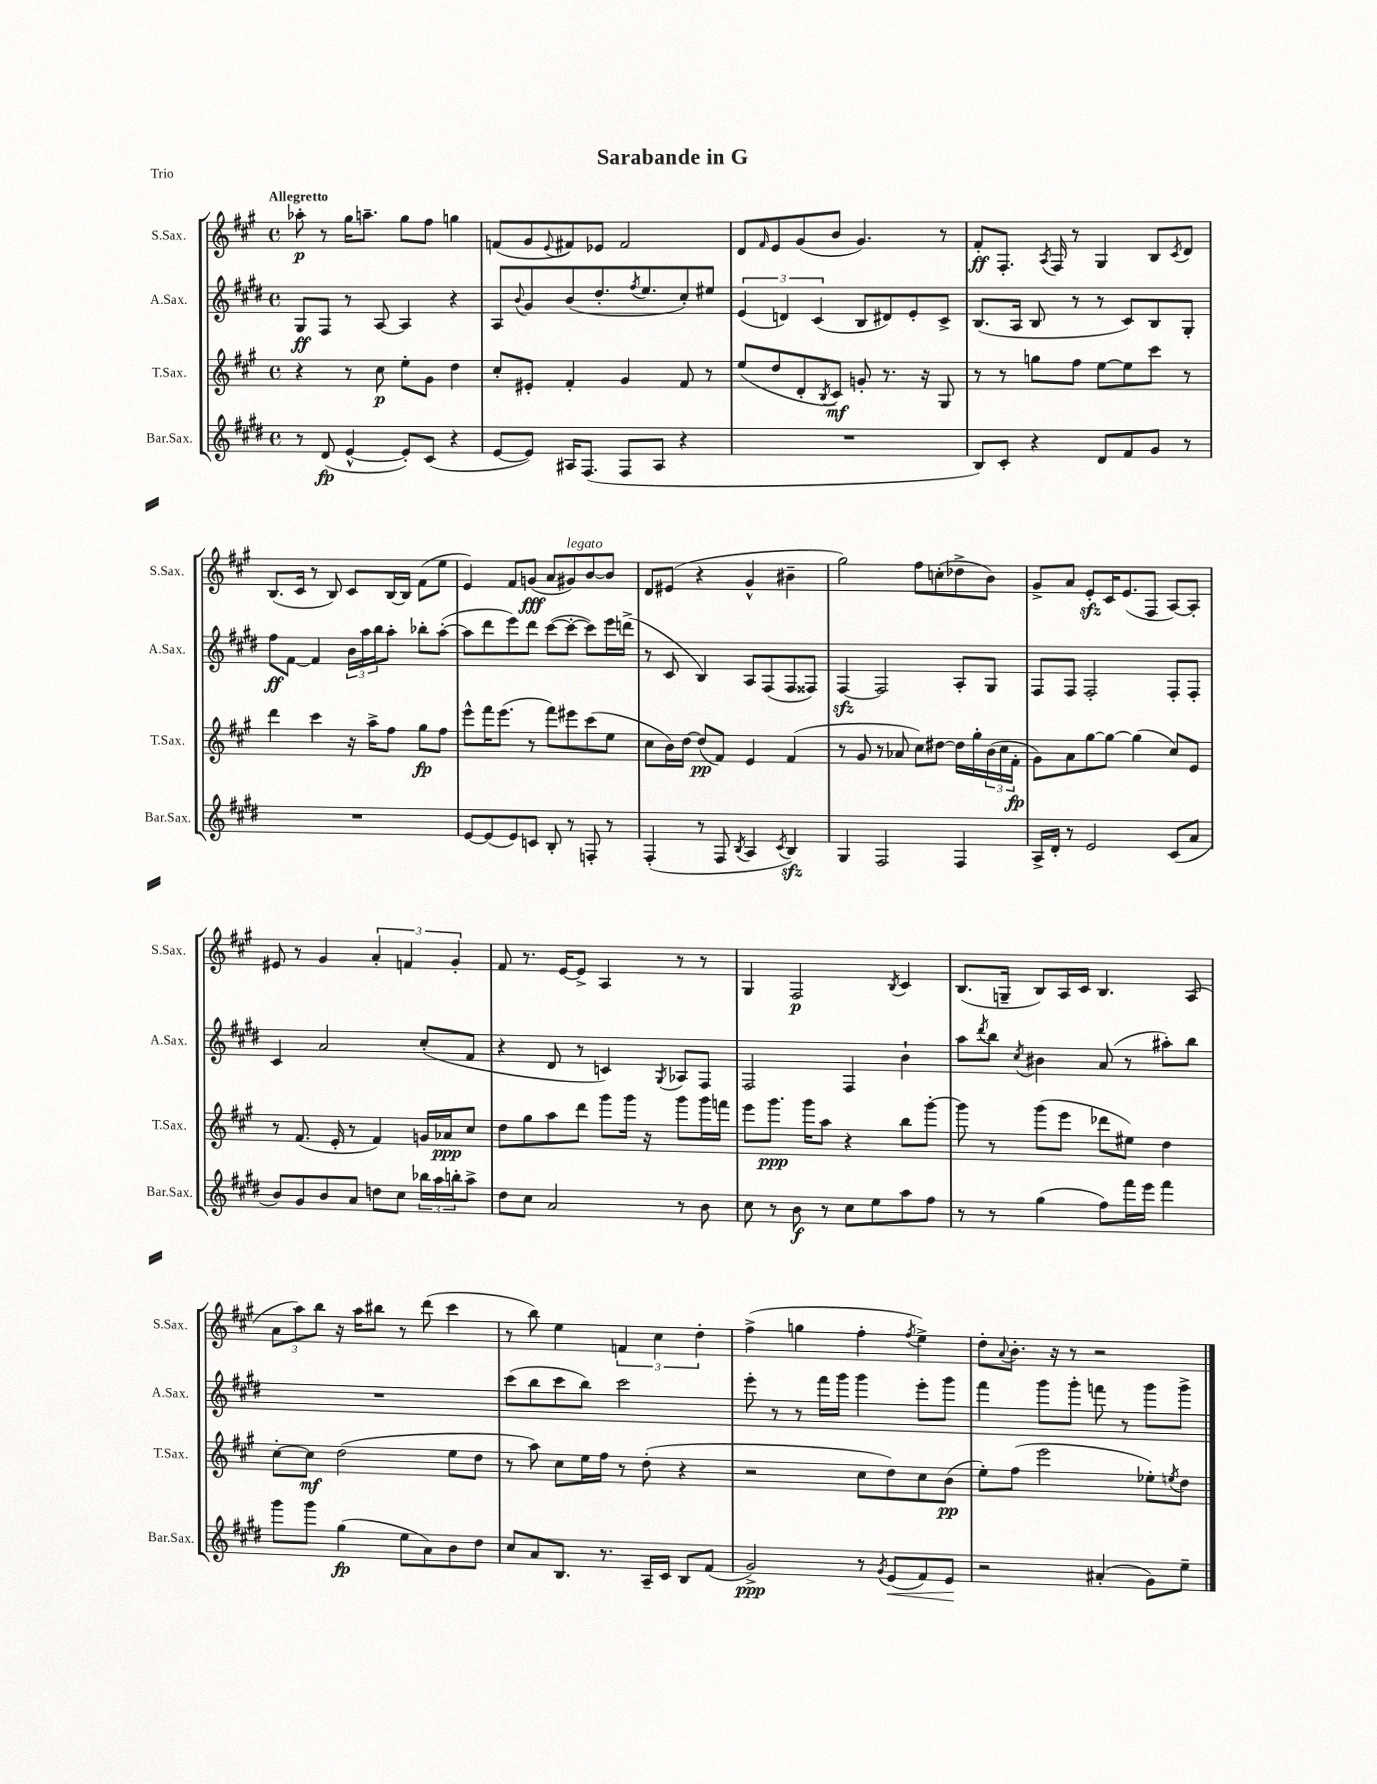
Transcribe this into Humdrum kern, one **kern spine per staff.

**kern	**dynam	**kern	**dynam	**kern	**dynam	**kern	**dynam
*part4	*part4	*part3	*part3	*part2	*part2	*part1	*part1
*staff4	*staff4	*staff3	*staff3	*staff2	*staff2	*staff1	*staff1
*I"Bar.Sax.	*	*I"T.Sax.	*	*I"A.Sax.	*	*I"S.Sax.	*
*I'Bar.Sax.	*	*I'T.Sax.	*	*I'A.Sax.	*	*I'S.Sax.	*
*clefG2	*	*clefG2	*	*clefG2	*	*clefG2	*
*k[f#c#g#d#]	*	*k[f#c#g#]	*	*k[f#c#g#d#]	*	*k[f#c#g#]	*
*M4/4	*	*M4/4	*	*M4/4	*	*M4/4	*
*met(c)	*	*met(c)	*	*met(c)	*	*met(c)	*
=1	=1	=1	=1	=1	=1	=1	=1
!	!	!	!	!	!	!LO:TX:a:B:t=Allegretto	!
8r	.	4r	.	8G#/L	ff	8aa-X'\	p
(8d#/	fp	.	.	8F#/J	.	8r	.
[4e^^/	.	8r	.	8r	.	16gg#\KL	.
.	.	.	.	.	.	8.aan~\J	.
.	.	8cc#\	p	[8A/	.	.	.
8e'/L])	.	8ee'\L	.	4A/]	.	8gg#\L	.
(8c#/J	.	8g#\J	.	.	.	8ff#\J	.
4r	.	4dd\	.	4r	.	4ggn\	.
=2	=2	=2	=2	=2	=2	=2	=2
[8e/L	.	8cc#'/L	.	8A/L	.	(8fn/L	.
.	.	.	.	8qqb/	.	.	.
8e/J])	.	8e#X'/J	.	8g#/	.	8g#/	.
.	.	.	.	.	.	8qqe/	.
16A#X/KL	.	4f#'/	.	(8b/	.	8f#X/)	.
(8.F#/J	.	.	.	.	.	.	.
.	.	.	.	8.dd#'/	.	8e-X/J	.
8F#/L	.	4g#/	.	.	.	2f#/	.
.	.	.	.	8qff#/	.	.	.
.	.	.	.	8.ee/	.	.	.
8A#/J	.	.	.	.	.	.	.
4r	.	8f#/	.	8cc#'/)	.	.	.
.	.	8r	.	8ee#X/J	.	.	.
=3	=3	=3	=3	=3	=3	=3	=3
1r	.	(8ee/L	.	(6e/	.	8d/L	.
.	.	.	.	.	.	16qqf#/	.
.	.	8dd/	.	.	.	8e/	.
.	.	.	.	6dn/)	.	.	.
.	.	8d'/	.	.	.	(8g#/	.
.	.	.	.	(6c#/	.	.	.
.	.	8qB/	.	.	.	.	.
.	.	8c#/J)	mf	.	.	8b/J	.
.	.	8gn'/	.	8B/L	.	4.g#/)	.
.	.	8.r	.	8d#X/)	.	.	.
.	.	.	.	8e'/	.	.	.
.	.	16r	.	.	.	.	.
.	.	8G#/	.	8c#^/J	.	8r	.
=4	=4	=4	=4	=4	=4	=4	=4
8B/L)	.	8r	.	(8.B/L	.	8f#'/L	ff
8c#'/J	.	8r	.	.	.	8.F#'/J	.
.	.	.	.	16A/Jk	.	.	.
4r	.	8ggn\L	.	8B/	.	.	.
.	.	.	.	.	.	8qA/	.
.	.	.	.	.	.	16F#/	.
.	.	8ff#\J	.	8r	.	8r	.
8d#/L	.	[8ee\L	.	8r	.	4G#/	.
8f#/	.	8ee\]	.	8c#/L)	.	.	.
8g#/J	.	8ccc#\J	.	8B/	.	8B/L	.
.	.	.	.	.	.	8qc#/	.
8r	.	8r	.	8G#'/J	.	8d/J	.
!!LO:LB:g=z
=5	=5	=5	=5	=5	=5	=5	=5
1r	.	4ddd\	.	8ff#\L	ff	(8.B/L	.
.	.	.	.	[8f#\J	.	.	.
.	.	.	.	.	.	16c#/Jk	.
.	.	4ccc#\	.	4f#/]	.	8r	.
.	.	.	.	.	.	8B/)	.
.	.	16r	.	24b\LL	.	8c#/L	.
.	.	.	.	24aa\	.	.	.
.	.	16aa^\KL	.	.	.	.	.
.	.	.	.	24bb\J	.	.	.
.	.	8ff#\J	.	8aa'\J	.	[16B/L	.
.	.	.	.	.	.	16B/JJ]	.
.	.	8gg#\L	fp	8bb-X'\L	.	(8f#\L	.
.	.	8ff#\J	.	([8aa'\J	.	8ee\J	.
=6	=6	=6	=6	=6	=6	=6	=6
[8e/L	.	8eee^^\L	.	8aa\L]	.	4e/)	.
(8e/]	.	16fff#\K	.	8ddd#\	.	.	.
.	.	(8.eee\J	.	.	.	.	.
8e/)	.	.	.	8eee\)	.	8f#/L	.
8cn/J	.	8r	.	8ddd#\J	.	(8gn/J	fff
8B'/	.	8fff#\L)	.	([8ccc#\L	.	8a/L	.
!	!	!	!	!	!	!LO:TX:a:i:t=legato	!
8r	.	8eee#X\	.	8ccc#'\J_	.	8g#X/)	.
8Fn'/	.	(8ccc#\	.	8ccc#\L])	.	[8b/	.
8r	.	8ee\J	.	16eee\L	.	8b/J]	.
.	.	.	.	(16dddn^\JJ	.	.	.
=7	=7	=7	=7	=7	=7	=7	=7
(4F#'/	.	8cc#\L	.	8r	.	8d/L	.
.	.	16b\L)	.	8c#/	.	(8e#X/J	.
.	.	[16dd\JJ	.	.	.	.	.
8r	.	(8dd/L]	pp	4B/)	.	4r	.
8F#/	.	8f#/J)	.	.	.	.	.
8qB/	.	.	.	.	.	.	.
4A/	.	4e/	.	8A/L	.	4g#^^/	.
.	.	.	.	(8F#/	.	.	.
8qc#/	.	.	.	.	.	.	.
4Bzz/)	.	(4f#/	.	8F#/	.	4b#X~\	.
.	.	.	.	8F##X/J)	.	.	.
=8	=8	=8	=8	=8	=8	=8	=8
4G#/	.	8r	.	[4F#zz/	.	2gg#\)	.
.	.	8g#/	.	.	.	.	.
2F#/	.	8r	.	2F#/]	.	.	.
.	.	8a-X/	.	.	.	.	.
.	.	8cc#\L)	.	.	.	8ff#\L	.
.	.	[8dd#X\J	.	.	.	(8ccn'\	.
4F#/	.	16dd#\LL]	.	8A'/L	.	8dd-X^\	.
.	.	16gg#'\	.	.	.	.	.
.	.	(24b\	.	8G#/J	.	8b\J)	.
.	.	24cc#\	.	.	.	.	.
.	.	24f#'\JJ	fp	.	.	.	.
=9	=9	=9	=9	=9	=9	=9	=9
16A^/LL	.	8g#\L)	.	8F#/L	.	8g#^/L	.
16d#'/JJ	.	.	.	.	.	.	.
8r	.	8a\	.	8F#/J	.	8a/J	.
2e/	.	[8gg#\	.	2F#'/	.	8ezz'/L	.
.	.	8gg#\J_	.	.	.	16c#/K	.
.	.	.	.	.	.	(8.e/	.
.	.	(4gg#\]	.	.	.	.	.
.	.	.	.	.	.	8F#/J	.
(8c#/L	.	8cc#/L)	.	8F#'/L	.	[8A/L)	.
8a/J	.	8e/J	.	8F#'/J	.	8A'/J]	.
!!LO:LB:g=z
=10	=10	=10	=10	=10	=10	=10	=10
8b/L)	.	8r	.	4c#/	.	8e#X/	.
8g#/	.	(8.f#/	.	.	.	8r	.
8b/	.	.	.	2a/	.	4g#/	.
.	.	16e'/	.	.	.	.	.
8a/J	.	8r	.	.	.	.	.
8ddn\L	.	4f#/)	.	.	.	6a'/	.
8cc#\J	.	.	.	.	.	.	.
.	.	.	.	.	.	6fn/	.
24bb-X\LL	.	16gn/LL	.	(8cc#'/L	.	.	.
24aa\	.	.	.	.	.	.	.
.	.	16a-X/J	ppp	.	.	.	.
24bbn'\J	.	.	.	.	.	6g#'/	.
8aa^\J	.	8cc#/J	.	8f#/J	.	.	.
=11	=11	=11	=11	=11	=11	=11	=11
8dd#\L	.	8dd\L	.	4r	.	8f#/	.
8cc#\J	.	8gg#\	.	.	.	8.r	.
2a/	.	8aa\	.	8d#/	.	.	.
.	.	.	.	.	.	[16e/KL	.
.	.	8ddd\J	.	8r	.	8e^/J]	.
.	.	8ggg#\L	.	4cn/)	.	4A/	.
.	.	16ggg#\Jk	.	.	.	.	.
.	.	16r	.	.	.	.	.
.	.	.	.	8qG#/	.	.	.
8r	.	8ggg#\L	.	8A-X/L	.	8r	.
8b\	.	16ggg#\L	.	8F#/J	.	8r	.
.	.	16fffn\JJ	.	.	.	.	.
=12	=12	=12	=12	=12	=12	=12	=12
8cc#\	.	8eee\L	.	2F#/	.	4G#/	.
8r	.	8.ggg#\J	ppp	.	.	.	.
8b\	f	.	.	.	.	2F#/	p
.	.	16ggg#\KL	.	.	.	.	.
8r	.	8aa\J	.	.	.	.	.
8cc#\L	.	4r	.	4F#/	.	.	.
8ee\	.	.	.	.	.	.	.
.	.	.	.	.	.	8qB/	.
8aa\	.	8bb\L	.	4b`\	.	4c#/	.
8ff#\J	.	[8ggg#'\J	.	.	.	.	.
=13	=13	=13	=13	=13	=13	=13	=13
8r	.	8ggg#\]	.	8aa\L	.	(8.B/L	.
.	.	.	.	8qddd#/	.	.	.
8r	.	8r	.	8bb\J	.	.	.
.	.	.	.	.	.	16Gn~/Jk	.
.	.	.	.	8qcc#/	.	.	.
(4gg#\	.	(8ggg#\L	.	4b#X\	.	8B/L)	.
.	.	8eee\J	.	.	.	16A/L	.
.	.	.	.	.	.	16c#/JJ	.
8ff#\L)	.	8ddd-X\L	.	(8a/	.	4.B/	.
16fff#\L	.	8ee#X\J)	.	8r	.	.	.
16eee\JJ	.	.	.	.	.	.	.
4fff#\	.	4dd\	.	8aa#X'\L)	.	.	.
.	.	.	.	8bb\J	.	(8A/	.
!!LO:LB:g=z
=14	=14	=14	=14	=14	=14	=14	=14
8ggg#\L	.	[8cc#'\L	.	1r	.	12a\L	.
.	.	.	.	.	.	12aa\)	.
8ggg#\J	.	8cc#\J]	mf	.	.	.	.
.	.	.	.	.	.	12bb\J	.
(4gg#\	fp	(2dd\	.	.	.	16r	.
.	.	.	.	.	.	16aa\KL	.
.	.	.	.	.	.	8bb#X\J	.
8ee\L	.	.	.	.	.	8r	.
8a\)	.	.	.	.	.	(8ddd\	.
8b\	.	8ee\L	.	.	.	4ccc#\	.
8dd#\J	.	8dd\J	.	.	.	.	.
=15	=15	=15	=15	=15	=15	=15	=15
8cc#/L	.	8r	.	(8ccc#\L	.	8r	.
8a/	.	8aa\)	.	8bb\	.	8bb\)	.
8.B/J	.	8cc#\L	.	8ccc#\	.	4ee\	.
.	.	16ee\L	.	8bb\J)	.	.	.
8.r	.	16ff#\JJ	.	.	.	.	.
.	.	8r	.	2ccc#\	.	6fn/	.
16A~/LL	.	(8dd'\	.	.	.	.	.
.	.	.	.	.	.	6cc#\	.
16c#/JJ	.	.	.	.	.	.	.
8B/L	.	4r	.	.	.	.	.
.	.	.	.	.	.	6dd'\	.
(8f#/J	.	.	.	.	.	.	.
=16	=16	=16	=16	=16	=16	=16	=16
2g#^/)	ppp	2r	.	8eee'\	.	(4ff#^\	.
.	.	.	.	8r	.	.	.
.	.	.	.	8r	.	4ggn\	.
.	.	.	.	16fff#\LL	.	.	.
.	.	.	.	16ggg#\JJ	.	.	.
8r	.	8cc#\L	.	4ggg#\	.	4ff#'\	.
8qg#/	.	.	.	.	.	.	.
!	!LO:HP:b	!	!	!	!	!	!
(8e/L	<	8dd\)	.	.	.	.	.
.	.	.	.	.	.	8qff#/	.
8f#/)	.	8cc#\	.	8eee'\L	.	4ee^\)	.
8e/J	.	(8b\J	pp	8ggg#\J	.	.	.
.	[	.	.	.	.	.	.
=17	=17	=17	=17	=17	=17	=17	=17
2r	.	8ee'\L)	.	4fff#\	.	8dd'\L	.
.	.	.	.	.	.	8qqa/	.
.	.	(8ff#\J	.	.	.	8.b'\J	.
.	.	2eee\	.	8ggg#\L	.	.	.
.	.	.	.	.	.	16r	.
.	.	.	.	8ggg#'\J	.	8r	.
(4a#X'/	.	.	.	8fffn\	.	2r	.
.	.	.	.	8r	.	.	.
8g#\L)	.	8ee-X'\L)	.	8ggg#\L	.	.	.
.	.	8qeen/	.	.	.	.	.
8ee~\J	.	8dd\J	.	8ggg#^\J	.	.	.
==	==	==	==	==	==	==	==
*-	*-	*-	*-	*-	*-	*-	*-
